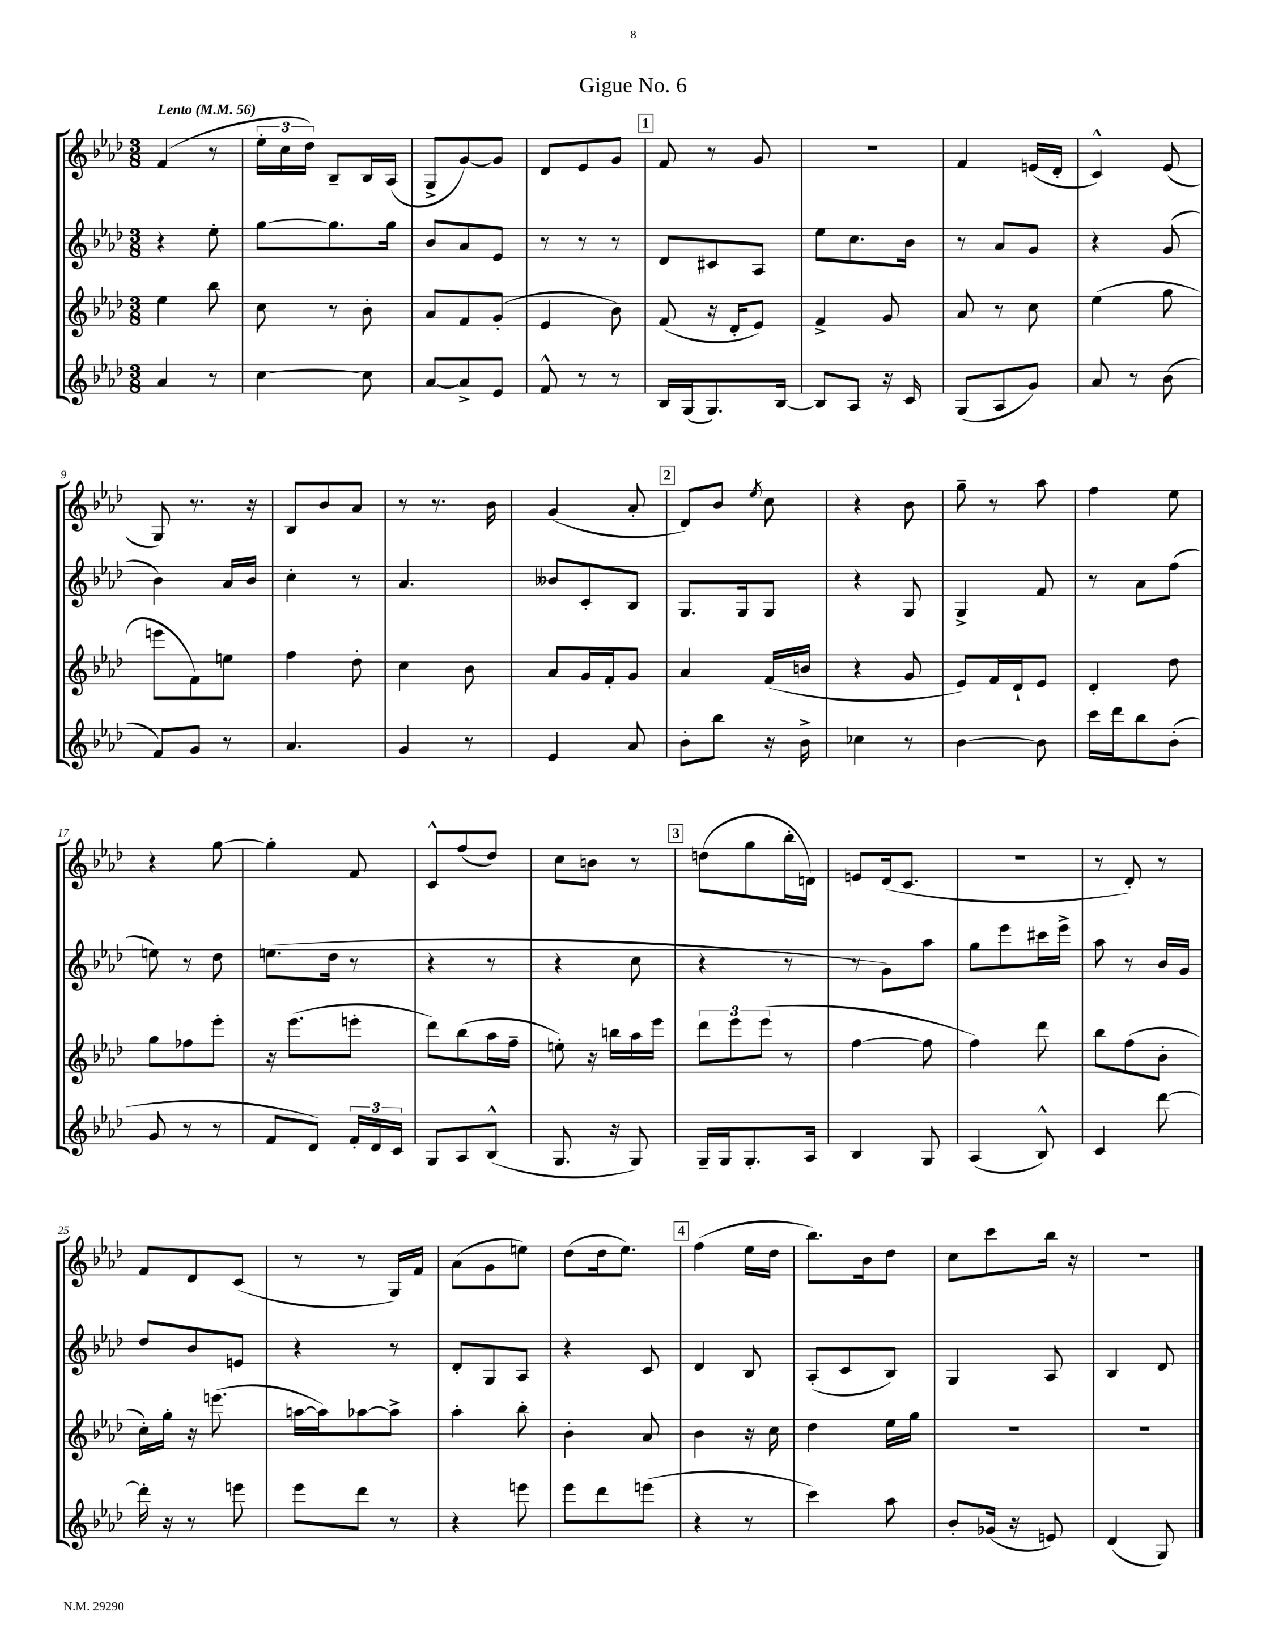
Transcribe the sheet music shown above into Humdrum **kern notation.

**kern	**kern	**kern	**kern
*part4	*part3	*part2	*part1
*staff4	*staff3	*staff2	*staff1
*clefG2	*clefG2	*clefG2	*clefG2
*k[b-e-a-d-]	*k[b-e-a-d-]	*k[b-e-a-d-]	*k[b-e-a-d-]
*M3/8	*M3/8	*M3/8	*M3/8
*MM56	*MM56	*MM56	*MM56
=1	=1	=1	=1
!	!	!	!LO:TX:a:B:t=Lento
4a-/	4ee-\	4r	(4f/
8r	8bb-\	8ee-'\	8r
=2	=2	=2	=2
[4cc\	8cc\	[8gg\L	24ee-'\LL
.	.	.	24cc\
.	.	.	24dd-\JJ)
.	8r	8.gg\]	8B-~/L
8cc\]	8b-'\	.	16B-/L
.	.	16gg\Jk	(16A-/JJ
=3	=3	=3	=3
[8a-/L	8a-/L	8b-/L	8G^/L
8a-^/]	8f/	8a-/	[8g/)
8e-/J	(8g'/J	8e-/J	8g/J]
=4	=4	=4	=4
8f^^/	4e-/	8r	8d-/L
8r	.	8r	8e-/
8r	8b-\)	8r	8g/J
!!LO:REH:place=s1:t=1
=5	=5	=5	=5
16B-/LL	(8f/	8d-/L	8f/
(16G/J	.	.	.
8.G/)	16r	8c#X/	8r
.	16d-'/KL	.	.
.	8e-/J)	8A-/J	8g/
[16B-/Jk	.	.	.
=6	=6	=6	=6
8B-/L]	4f^/	8ee-\L	4.r
8A-/J	.	8.cc\	.
16r	8g/	.	.
16c/	.	16b-\Jk	.
=7	=7	=7	=7
(8G/L	8a-/	8r	4f/
8A-/	8r	8a-/L	.
8g/J)	8cc\	8g/J	(16en/LL
.	.	.	16d-'/JJ
=8	=8	=8	=8
8a-/	(4ee-\	4r	4c^^/)
8r	.	.	.
(8b-\	8gg\	(8g/	(8e-/
!!LO:LB:g=z
=9	=9	=9	=9
8f/L)	8eeen\L	4b-\)	8G/)
8g/J	8f\)	.	8.r
8r	8een\J	16a-/LL	.
.	.	16b-/JJ	16r
=10	=10	=10	=10
4.a-/	4ff\	4cc'\	8B-/L
.	.	.	8b-/
.	8dd-'\	8r	8a-/J
=11	=11	=11	=11
4g/	4cc\	4.a-/	8r
.	.	.	8.r
8r	8b-\	.	.
.	.	.	16b-\
=12	=12	=12	=12
4e-/	8a-/L	8b--X/L	(4g/
.	16g/L	8c'/	.
.	16f'/J	.	.
8a-/	8g/J	8B-/J	8a-'/
!!LO:REH:place=s1:t=2
=13	=13	=13	=13
8b-'\L	4a-/	8.G/L	8d-/L)
8bb-\J	.	.	8b-/J
.	.	16G/k	.
.	.	.	8qee-/
16r	(16f/LL	8G/J	8cc\
16b-^\	16bn/JJ	.	.
=14	=14	=14	=14
4cc-X\	4r	4r	4r
8r	8g/	8G/	8b-\
=15	=15	=15	=15
[4b-\	8e-/L)	4G^/	8gg~\
.	16f/L	.	8r
.	16d-`/J	.	.
8b-\]	8e-/J	8f/	8aa-\
=16	=16	=16	=16
16ccc\LL	4d-'/	8r	4ff\
16ddd-\J	.	.	.
8bb-\	.	8a-\L	.
(8b-'\J	8dd-\	(8ff\J	8ee-\
!!LO:LB:g=z
=17	=17	=17	=17
8g/	8gg\L	8een\)	4r
8r	8ff-X\	8r	.
8r	8eee-'\J	8dd-\	[8gg\
=18	=18	=18	=18
8f/L	16r	(8.een\L	4gg'\]
.	(8.eee-\L	.	.
8d-/J)	.	.	.
.	.	16dd-\Jk	.
24f'/LL	8eeen'\J	8r	8f/
24d-/	.	.	.
24c/JJ	.	.	.
=19	=19	=19	=19
8G/L	8ddd-\L)	4r	8c^^/L
8A-/	(8bb-\	.	(8ff/
(8B-^^/J	16aa-\L	8r	8dd-/J)
.	16ff~\JJ	.	.
=20	=20	=20	=20
8.G/	8een'\)	4r	8cc\L
.	16r	.	8bn\J
16r	16bbn\LL	.	.
8G/)	16aa-\	8cc\	8r
.	16eee-\JJ	.	.
!!LO:REH:place=s1:t=3
=21	=21	=21	=21
16G~/LL	12ddd-\L	4r	(8ddn\L
16G/J	.	.	.
.	12eee-\	.	.
8.G'/	.	.	8gg\
.	(12eee-\J	.	.
.	8r	8r	16bb-'\L
16A-/Jk	.	.	16dn\JJ)
=22	=22	=22	=22
4B-/	[4ff\	8r	8en/L
.	.	8g\L)	(16d-/k
.	.	.	8.c/J
8G/	8ff\]	8aa-\J	.
=23	=23	=23	=23
(4A-/	4ff\)	8gg\L	4.r
.	.	8eee-\	.
8B-^^/)	8ddd-\	16ccc#X\L	.
.	.	16eee-^\JJ	.
=24	=24	=24	=24
4c/	8bb-\L	8aa-\	8r
.	(8ff\	8r	8d-'/)
[8ddd-\	8b-'\J	16b-/LL	8r
.	.	16g/JJ	.
!!LO:LB:g=z
=25	=25	=25	=25
16ddd-'\]	16cc'\LL)	8dd-/L	8f/L
16r	16gg'\JJ	.	.
8r	16r	8b-/	8d-/
.	(8.eeen\	.	.
8eeen\	.	8en/J	(8c/J
=26	=26	=26	=26
8eee-\L	[16aan\LL	4r	8r
.	16aa\J])	.	.
8ddd-\J	[8aa-X\	.	8r
8r	8aa-^\J]	8r	16G/LL)
.	.	.	16f/JJ
=27	=27	=27	=27
4r	4aa-'\	8d-'/L	(8a-\L
.	.	8G/	8g\
8eeen\	8bb-'\	8A-/J	8een\J)
=28	=28	=28	=28
8eee-\L	4b-'\	4r	(8dd-\L
8ddd-\	.	.	16dd-\k
.	.	.	8.ee-\J)
(8eeen\J	8a-/	8c/	.
!!LO:REH:place=s1:t=4
=29	=29	=29	=29
4r	4b-\	4d-/	(4ff\
8r	16r	8B-/	16ee-\LL
.	16cc\	.	16dd-\JJ
=30	=30	=30	=30
4ccc\)	4dd-\	(8A-'/L	8.bb-\L)
.	.	8c/	.
.	.	.	16b-\k
8aa-\	16ee-\LL	8B-/J)	8dd-\J
.	16gg\JJ	.	.
=31	=31	=31	=31
8b-'/L	4.r	4G/	8cc\L
(16g-X/Jk	.	.	8ccc\
16r	.	.	.
8en/)	.	8A-/	16bb-\Jk
.	.	.	16r
=32	=32	=32	=32
(4d-/	4.r	4B-/	4.r
8G/)	.	8d-/	.
==	==	==	==
*-	*-	*-	*-
